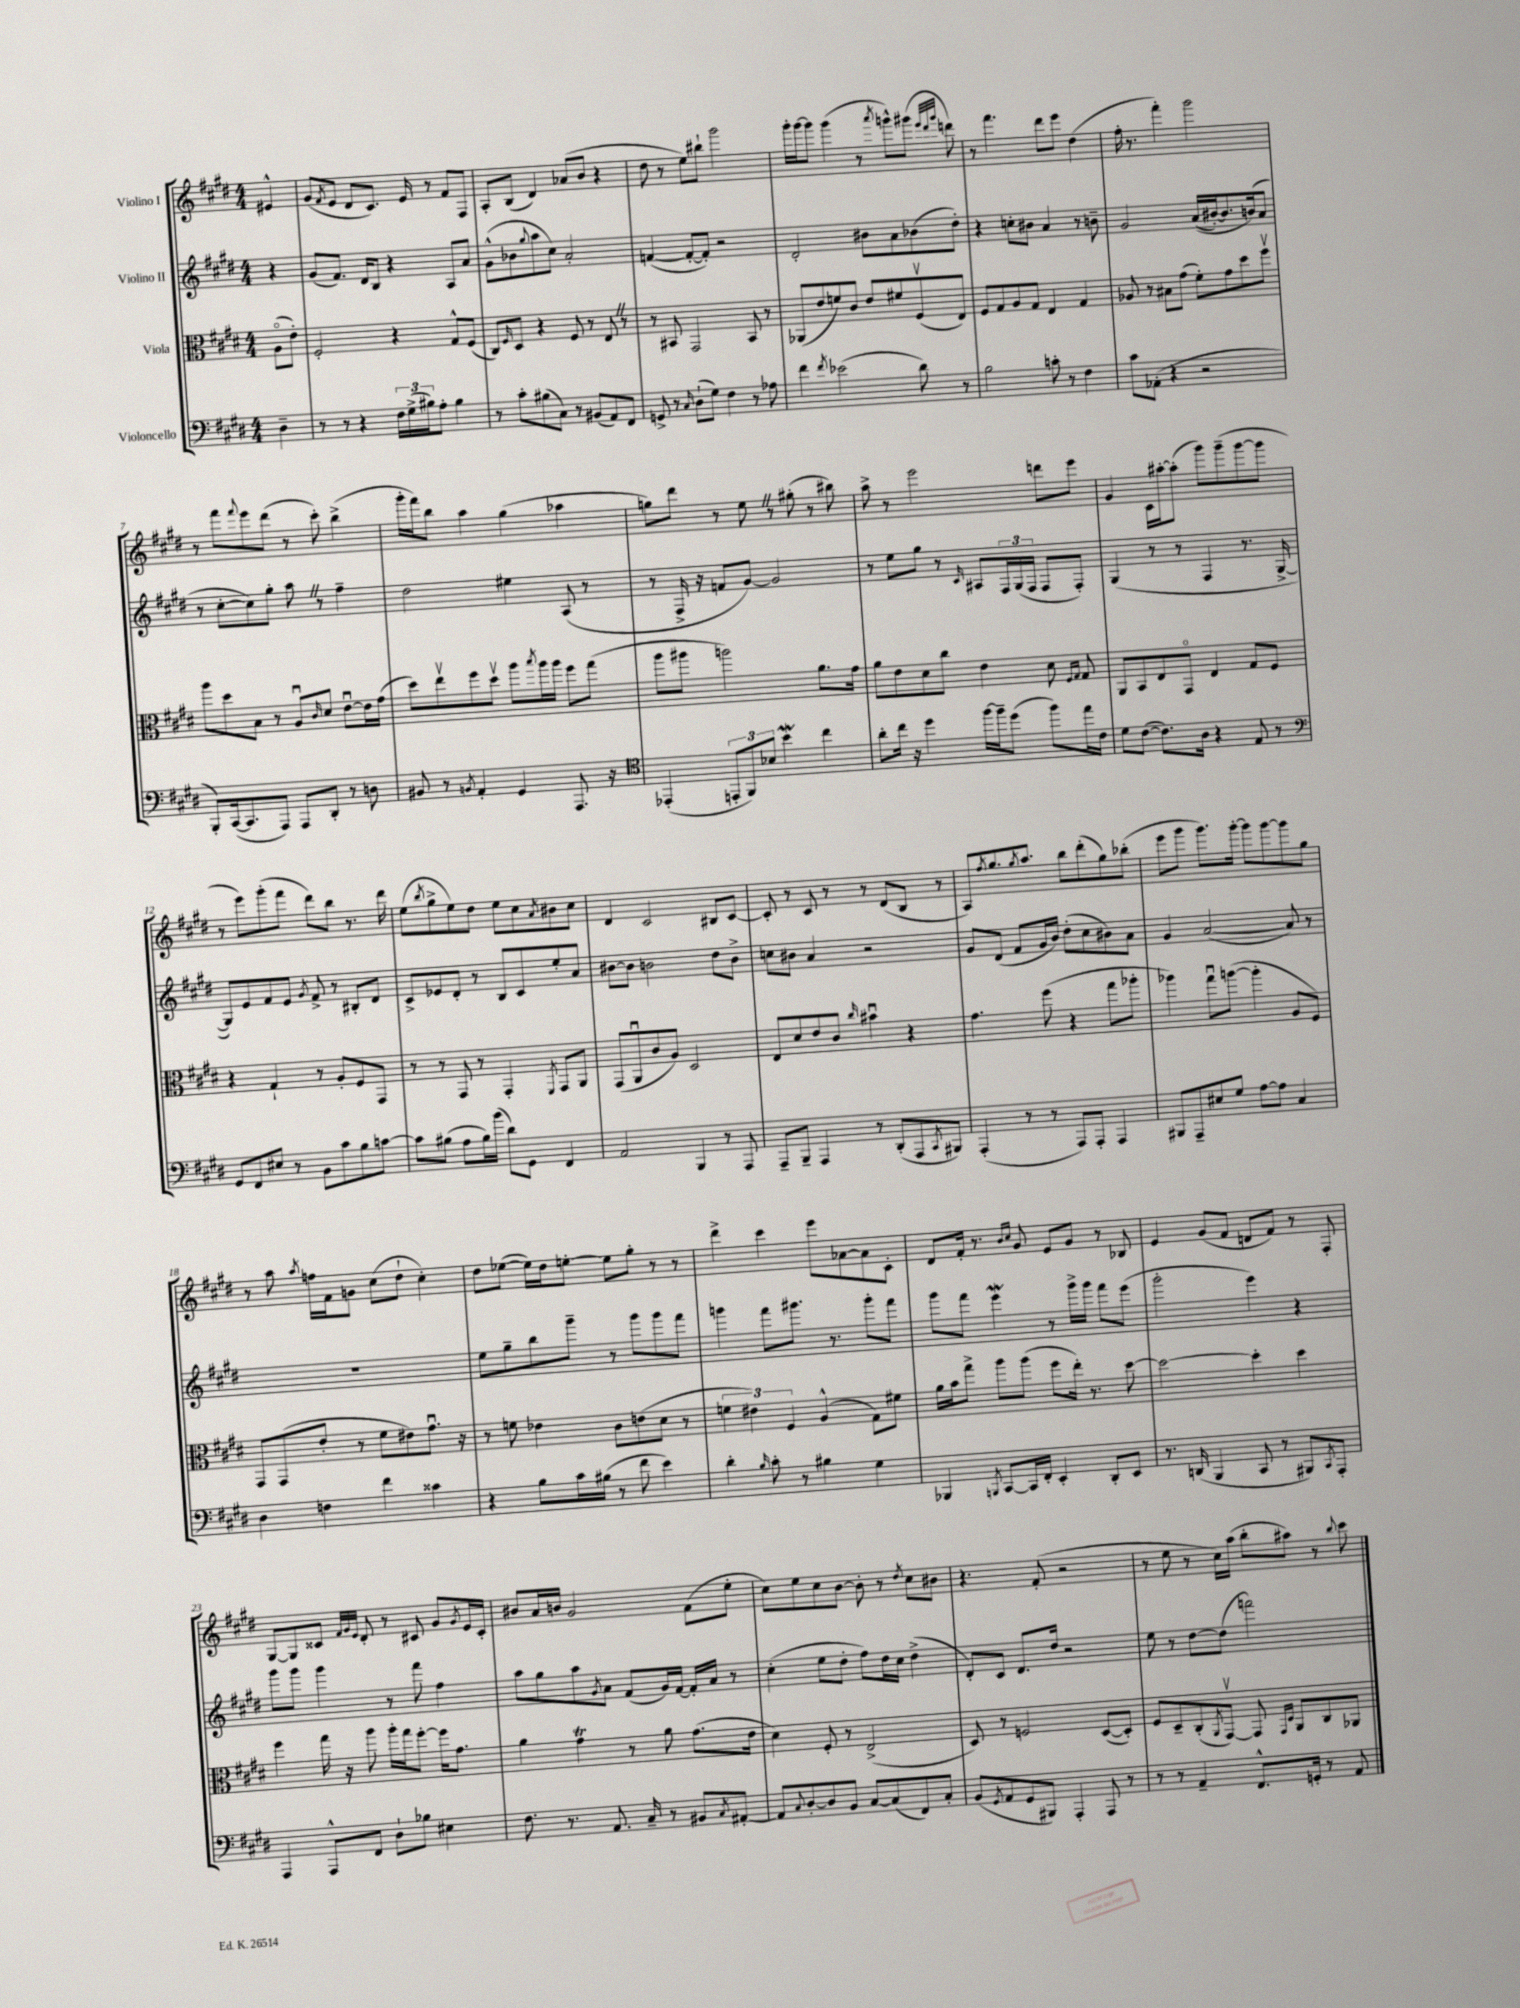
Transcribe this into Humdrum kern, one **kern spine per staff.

**kern	**kern	**kern	**kern
*part4	*part3	*part2	*part1
*staff4	*staff3	*staff2	*staff1
*I"Violoncello	*I"Viola	*I"Violino II	*I"Violino I
*clefF4	*clefC3	*clefG2	*clefG2
*k[f#c#g#d#]	*k[f#c#g#d#]	*k[f#c#g#d#]	*k[f#c#g#d#]
*M4/4	*M4/4	*M4/4	*M4/4
=	=	=	=
4D#~\	(8A\L	4r	4e#X^^/
.	8e'\J)	.	.
=1	=1	=1	=1
8r	2F#'/	(8g#/L	(8g#/L
.	.	.	8qf#/
8r	.	8.f#/J)	8e/J
4r	.	.	8d#/L
.	.	16d#/KL	.
.	.	8B/J	8.c#/J)
24F#\LL	4r	4r	.
(24G#^\	.	.	.
.	.	.	16e/
24B#X\J)	.	.	.
8A'\J	.	.	8r
4B#\	8G#^^/L	8A/L	8f#/L
.	(8F#/J	8a/J	8F#/J
=2	=2	=2	=2
8r	8C#/L)	(8g#^^\L	8A'/L
.	16qqF#/	.	.
8c#'\L	8D#/J	8b-X\	(8B/J
.	.	8qqgg#/	.
(8B#X\	4r	8aa\	4d#/)
8C#\J)	.	8cc#\J)	.
8r	8F#/	2a'/	(8a-X/L
(8BB#X/L	8r	.	8b/J
8AA/)	8EZ/	.	4r
8FF#/J	8r	.	.
=3	=3	=3	=3
8GGn^/	8r	([4fn/	8dd#\
8r	8BB#X/	.	8r
16qqC#/	.	.	.
(8D#`\L	2GG#/	8f'/L_	8ee\L)
8G#\J)	.	8f'/J])	8bb#X`\J
4F#\	.	2r	2ggg#\
8r	8BB#/	.	.
8A-X\	8r	.	.
=4	=4	=4	=4
4f#\	(8AA-X/L	2d#'/	16ggg#'\LL
.	.	.	[16ggg#\J
.	8e/	.	8ggg#\J]
8qf#/	.	.	.
(2e-X\	8fn/)	.	(4ggg#\
.	8c#/J	.	.
.	8e/L	8b#X\L	8r
.	.	.	8qaaa/
.	8f#X/	8a\	8gggn^^\L)
8d#\)	(8F#v/	(8b-X\	(8ggg#X\J
.	.	.	32qqeee/LLL
.	.	.	32qqddd#/
.	.	.	32qqggg#/JJJ
8r	8E/J)	8dd#'\J)	8dddn\)
=5	=5	=5	=5
2B\	8F#/L	4r	8r
.	8G#/	.	4.fff#\
.	8A/	8ccn'\L	.
.	8G#/J	8b#X\J	.
8cn'\	4E/	4a/	8ddd#\L
8r	.	.	8eee\J
4F#\	4G#/	8r	(4dd#\
.	.	8bn~\	.
=6	=6	=6	=6
8c#\L	8A-X/	2g#/	16ff#'\
.	.	.	8.r
(8AA-X'\J	8r	.	.
4r	8B#X\L	.	4fff#'\)
.	(8g#\J	.	.
2r	8f#'\L)	((16a/LL	2ggg#\
.	.	[16b#X'/J)	.
.	8g#\	8.b#/]	.
.	8dd#\	.	.
.	.	(16bn/k)	.
.	8ff#v\J	8a/J	.
!!LO:LB:g=z
=7	=7	=7	=7
8BBB'/L)	8aa\L	8r	8r
([16CC#/k	8dd#\	[8cc#'\L	8fff#\L
8.CC#/]	.	.	.
.	.	.	8qqfff#/
.	8B\J	8cc#\])	8eee\
8AAA/J)	8r	8gg#'\J	(8ddd#\J
8AAA/L	8Au/L	8aaZ\	8r
.	16qqc#/	.	.
8DD#'/J	8d#/J	8r	8ccc#'\)
8r	[8eu\L	4ff#~\	(4bb^\
8Dn\	16e\L]	.	.
.	(16g#\JJ	.	.
=8	=8	=8	=8
8BB#X/	8dd#\L)	2dd#\	16ggg#'\LL
.	.	.	16fff#\J)
8r	8eev\	.	8bb\J
8qBBn/	.	.	.
4AA'/	8ff#\	.	4aa\
.	8dd#v\J	.	.
4GG#/	8aa\L	4ee#X\	(4gg#\
.	8qbb/	.	.
.	16aa\L	.	.
.	16aa\JJ	.	.
8.AAA/	8ff#\L	(8A/	4aa-X\
.	(8gg#\J	8r	.
16r	.	.	.
=9	=9	=9	=9
*clefC4	*	*	*
(4EE-X'/	8aa\L	8r	8ggn\L)
.	8aa#X\J	16F#^/	8ddd#\J
.	.	16r	.
12EEn'/L	2aan\)	8fn/L	8r
12FF#/)	.	.	.
.	.	[8g#/J)	8eeZ\
12B-X/J	.	.	.
4bW\	.	2g#/]	8r
.	.	.	(8gg#X'\
4cc#\	8.a\L	.	8r
.	.	.	8bb#X\)
.	16g#\Jk	.	.
=10	=10	=10	=10
8a'\L	8a\L	8r	8aa^\
16cc#\Jk	8e\	8ee\L	8r
16r	.	.	.
4dd#\	8d#\	8gg#\J	2eee\
.	8cc#\J	8r	.
.	.	16qqc#/	.
[16ff#\LL	4e\	8A#X/L	.
16ff#~\J]	.	.	.
(8dd#\J	.	24F#/L	.
.	.	(24G#/	.
.	.	24F#/JJ	.
8ff#\L)	8d#\	8F#/L	8dddn\L
.	16qqF#/LL	.	.
.	16qqG#/JJ	.	.
16ee\L	8G#/	8F#'/J)	8eee\J
16c#\JJ	.	.	.
=11	=11	=11	=11
8d#\L	8AA/L	(4G#/	4g#/
([8c#\J	8BB/	.	.
8.c#\L])	8E/	8r	16c#\LL
.	.	.	[16aa#X'\J
.	8GG#/J	8r	(8aa#'\J]
16A\Jk	.	.	.
4r	4E/	4F#/	8ggg#\L)
.	.	.	(8ggg#~\
8E/	8G#/L	8.r	[8ggg#\
8r	8F#/J	.	8ggg#\J]
.	.	[16G#^/	.
!!LO:LB:g=z
=12	=12	=12	=12
*clefF4	*	*	*
8GG#/L	4r	8G#/L])	8r
8FF#/	.	8e/	8eee\L)
8E#X/J	4G#`/	8f#/	(8ggg#'\
8r	.	8e/J	8fff#\J
.	.	8qg#/	.
8BB\L	8r	8f#^/	8ddd#\L)
8c#\	8A'/L	8r	8bb\J
8B\	8F#/	8B#X'/L	8.r
[8cn\J	8GG#/J	8d#/J	.
.	.	.	16ddd#\
=13	=13	=13	=13
8c\L]	8r	8c#^/L	(8ee\L
.	.	.	8qbb/
(8B#X\J	8r	8e-X/	8gg#^\
8A\L	8GG#/	8d#'/J	8ee\)
16B#\L)	8r	8r	8dd#\J
(16b\JJ	.	.	.
8d#\L)	4GG#'/	8B/L	8ee\L
8GG#\J	.	8c#/	8cc#\
.	8qFF#/	.	8qa/
4FF#/	8GG#/L	8ee'/	8b#X\
.	8AA/J	8a/J	8cc#\J
=14	=14	=14	=14
2AA/	(8GG#/L	[8b#X\L	4d#/
.	8AAu/	8b#\J]	.
.	8c#/	2bn\	2c#/
.	8A/J)	.	.
4BBB/	2D#/	.	.
8r	.	8dd#\L	8B#X/L
8AAA/	.	8b^\J	[8c#/J
=15	=15	=15	=15
8AAA~/L	8E/L	8ccn\L	8c#'/]
8BBB~/J	8d#/	8b#X\J	8r
4AAA/	8e/	4a/	8c#/
.	8c#/J	.	8r
.	16qqcc#/	.	.
8r	4b#Xu\	2r	8r
(8DD#'/L	.	.	(8d#/L
8AAA/	4r	.	8B/J
8qCC#/	.	.	.
8BBB#X/J)	.	.	8r
=16	=16	=16	=16
(4AAA'/	4.g#\	8g#/L	8A/L)
.	.	.	8qff#/
.	.	(8d#/J	8.gg#/
8r	.	8f#/L	.
.	.	.	8qgg#/
.	.	.	8.aa/J
8r	(8ff#\	16g#/L	.
.	.	16b/JJ)	.
8AAA/L)	4r	(8dd#'\L	8bb\L
8AAA'/J	.	8cc#\	(8ddd#'\
4AAA/	8gg#\L	8b#X\)	8gg#\)
.	8aa-X'\J	8a\J	(8bb-X'\J
=17	=17	=17	=17
8BBB#X/L	4aa-X\)	4g#/	8eee\L
8AAA~/	.	.	8ggg#\J
8E#X/	8gg#u\L	([2a/	8.ggg#\L)
8G#/J	([8aan\J	.	.
.	.	.	[16ggg#'\Jk
[8A\L	4aa'\]	.	8ggg#\L]
8A\J]	.	.	[8ggg#\
4C#/	8A/L	8a/])	8ggg#\]
.	8F#/J)	8r	8gg#\J
!!LO:LB:g=z
=18	=18	=18	=18
4D#\	8GG#/L	1r	8r
.	(8GG#/	.	8aa\
.	.	.	8qaa/
4Fn\	8e'/J	.	16ffn\LL
.	.	.	16f#\J
.	8r	.	8gn\J
4f#\	8f#\L	.	(8cc#\L
.	8e#X\)	.	8dd#`\J
4c##X\	8.g#u\J	.	4cc#'\)
.	16r	.	.
=19	=19	=19	=19
4r	8r	8ee\L	8dd#\L
.	8fn\	8gg#~\	([8ee-X\J
8B\L	4e-X\	8bb\	16ee-\LL])
.	.	.	16dd#\J
16c#\L	.	8ggg#~\J	[8een'\J
(16B#X\JJ	.	.	.
8r	8c#\L	8r	8ee\L]
8f#\	(8en\	8ggg#\L	8gg#'\J
4e\)	8d#\J	8ggg#\	8r
.	8r	8fff#\J	8r
=20	=20	=20	=20
4d#'\	6fn\	4gggn\	4ddd#^\
.	6e#X\)	.	.
16qqB/	.	.	.
8c#'\	.	8fff#\L	4ccc#\
.	6F#/	.	.
8r	.	8.ggg#X\J	.
4B#X\	(4A^^/	.	8eee\L
.	.	8.r	.
.	.	.	[8a-X\
4G#\	8G#\L)	8ggg#'\L	8a-\]
.	8f#X\J	8fff#\J	8c#'\J
=21	=21	=21	=21
4BBB-X/	16a\LL	8ggg#\L	8d#/L
.	16b\J	.	.
.	8gg#^\J	8fff#\J	16f#'/Jk
.	.	.	8.r
8qBBBn/	.	.	.
[8CC#/L	8aa\L	4eeew\	.
.	.	.	16qqb/LL
.	.	.	16qqcc#/JJ
16CC#/L]	(8aa\J	.	8g#/
16FF#'/JJ	.	.	.
4EE'/	8ff#\L	8r	8e/L
.	16ee'\Jk)	16ggg#^\LL	8g#/J
.	8.r	16ggg#\JJ	.
8DD#'/L	.	8fff#\L	8r
8EE/J	[8dd#\	(8eee\J	8B-X/
=22	=22	=22	=22
8.r	2dd#\_	2ggg#'\	4e/
(16DDn/	.	.	.
4BBB/	.	.	(8g#/L
.	.	.	8f#/J
8CC#/	4dd#'\]	4eee\)	8dn/L
8r	.	.	8f#/J)
8BBB#X/L)	4dd#\	4r	8r
8qCC#/	.	.	.
8AAA'/J	.	.	8F#'/
!!LO:LB:g=z
=23	=23	=23	=23
4AAA/	4ff#\	8ggg#\L	[8G#/L
.	.	8ggg#\J	8G#/]
8AAA^^/L	16gg#\	4ggg#\	8c##X/J
.	16r	.	.
.	.	.	32qqf#/LLL
.	.	.	32qqg#/
.	.	.	32qqe/JJJ
8FF#/J	8aa\	.	8d#'/
8D#`\L	16aa'\LL	8r	8r
.	16gg#\J	.	.
8B-X\J	[8ff#'\J	8fff#\	8c#X/
4E#X\	16ff#\KL]	4ff#\	8g#/L
.	8.g#\J	.	.
.	.	.	8qg#/
.	.	.	16e/L
.	.	.	16c#'/JJ
=24	=24	=24	=24
8.F#\	4a\	8aa\L	8b#X/L
.	.	8gg#\	16a/L
8.r	.	.	16bn/JJ
.	4g#t\	8aa\	2g#/
.	.	8qg#/	.
8.AA/	.	8a\J	.
.	8r	(8f#/L	.
16C#~/	.	.	.
8r	8a\	16g#/L)	.
.	.	[16f#/JJ	.
8BB#X/L	(8.g#\L	16f#'/LL]	(8f#\L
.	.	16a/JJ	.
8qC#/	.	.	.
[8AA#X'/J	.	8r	8ee'\J
.	16e\Jk	.	.
=25	=25	=25	=25
8AA#/L]	4d#\)	(4cc#'\	8cc#\L)
8qqC#/	.	.	.
[8D#'/	.	.	8ee\
8D#/]	8F#'/	8ee\L	8cc#\
8BB/J	8r	8dd#'\J	[8b\J
[8C#/L	(2E^/	8ff#\L)	8b'\]
(8C#/]	.	16dd#\L	8r
.	.	16cc#\JJ	.
.	.	.	8qdd#/
8FF#/)	.	(4dd#^\	8cc#\L
8C#'/J	.	.	8b#X\J
=26	=26	=26	=26
(8BB/L	8D#/)	8d#'/L)	4.r
8qGG#/	.	.	.
8AA/	8r	8c#/J	.
8GG#/	2Fn/	8.d#/L	.
8BBB#X/J)	.	.	(8f#'/
.	.	16dd#/Jk	.
4AAA'/	.	2r	2r
8AAA/	([8D#/L	.	.
8r	8D#'/J])	.	.
=27	=27	=27	=27
8r	8F#/L	8ee\	8r
8r	8D#~/	8r	8ee\
4AA~/	(8C#'/	[8dd#\L	8r
.	8qAA/	.	.
.	[8GG#v/J)	(8dd#\J]	16cc#\LL)
.	.	.	(16aa\JJ
8.FF#^^/L	8GG#/]	2fffn\)	8bb'\L
.	16qqGG#/LL	.	.
.	16qqD#/JJ	.	.
.	8AA/L	.	8aa#X\J)
16GGn'/Jk	.	.	.
8r	8C#/	.	8r
.	.	.	8qqbb/
8AA/	8AA-X/J	.	8ccc#\
==	==	==	==
*-	*-	*-	*-
